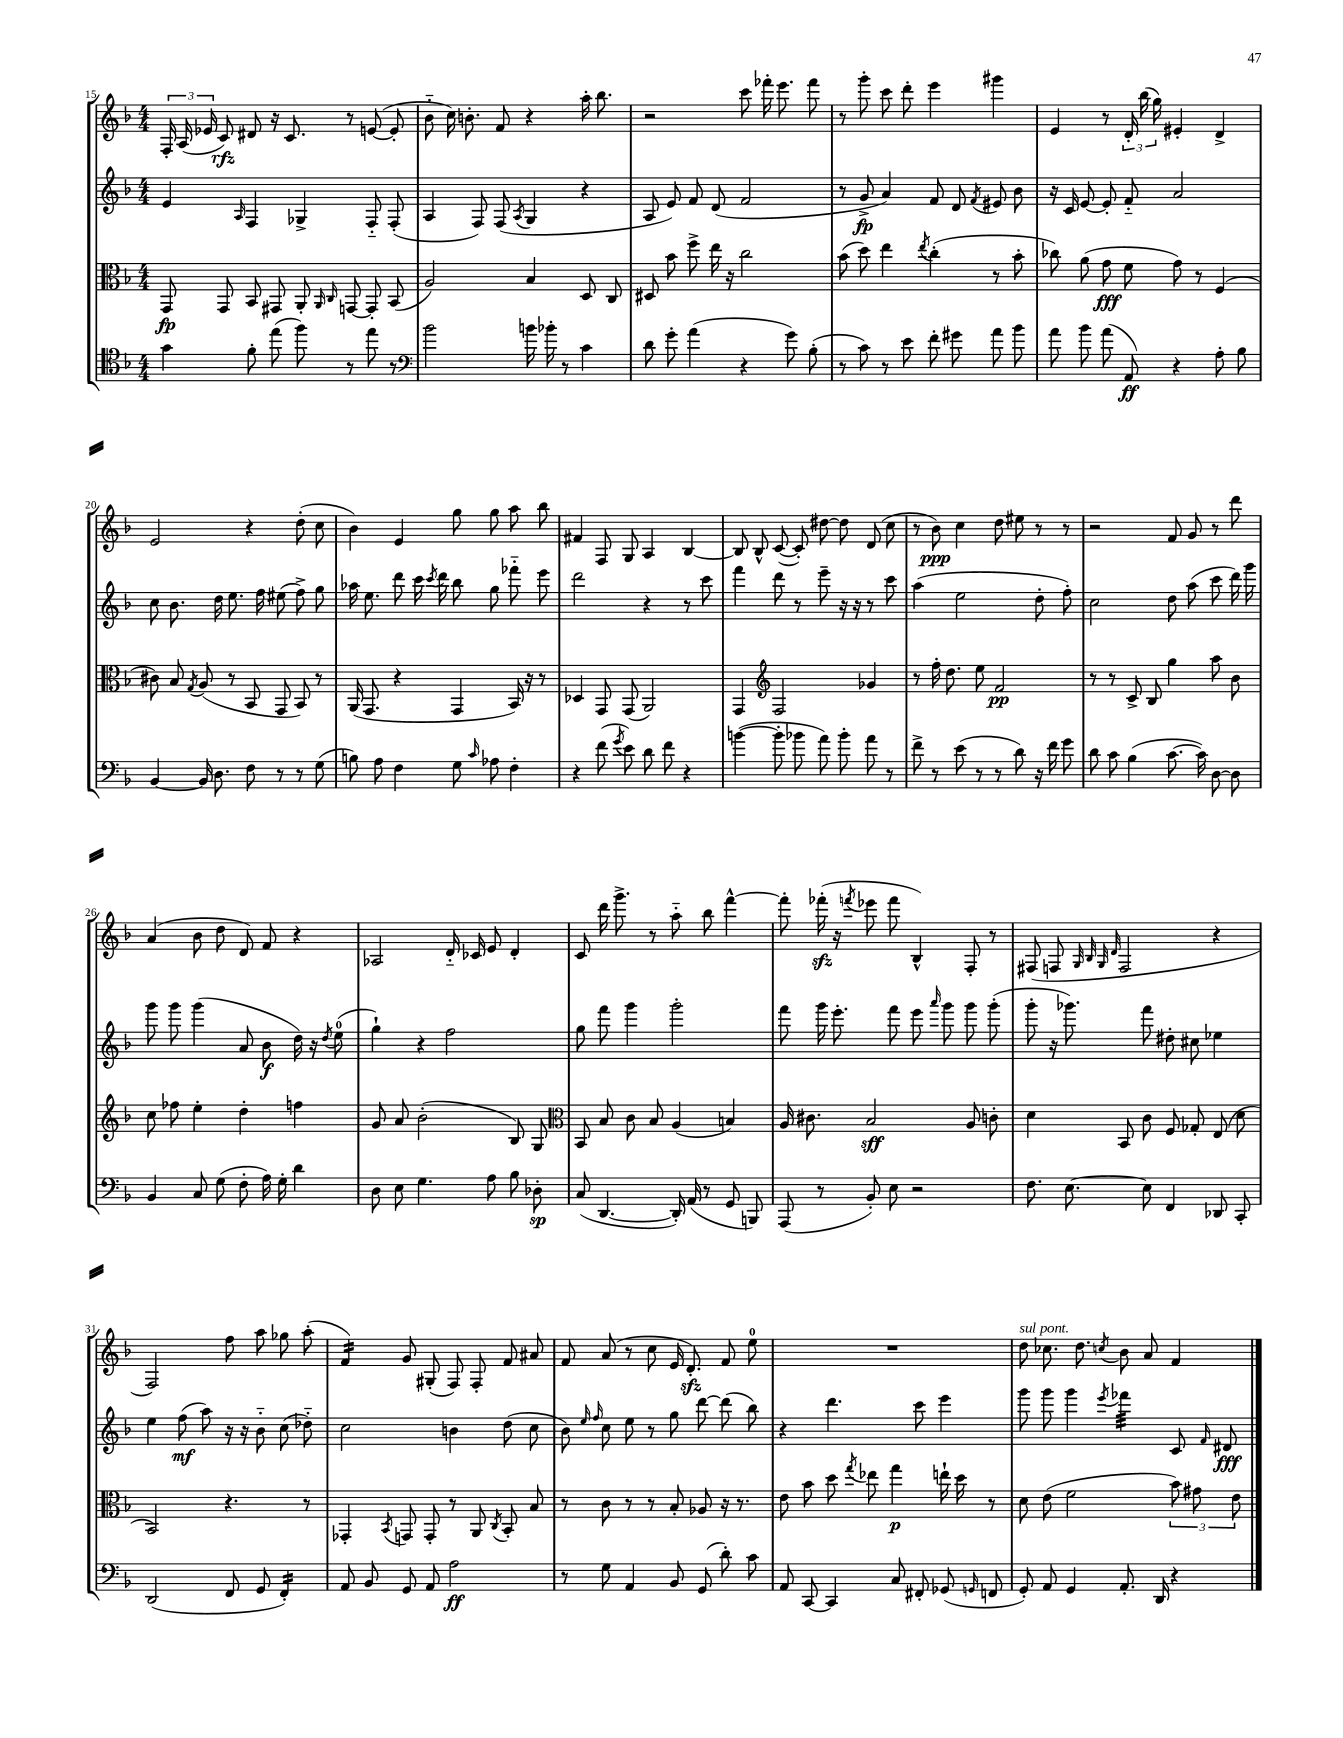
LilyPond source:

<<
\new StaffGroup <<
\new Staff = "s0" {
    \clef treble \key f \major \numericTimeSignature \time 4/4
    \autoBeamOff \tuplet 3/2 { f16-. a16( ees'16 } c'8\rfz) dis'8 r16 c'8. r8 e'8~( e'8-. |
    bes'8-_ c''16) b'8.-. f'8 r4 a''16-. bes''8. |
    r2 c'''8 fes'''16-. e'''8. fes'''8 |
    r8 g'''8-. c'''8 d'''8-. e'''4 gis'''4 |
    e'4 r8 \tuplet 3/2 { d'16-. bes''16( g''16) } eis'4-. d'4-> |
    e'2 r4 d''8-.( c''8 |
    bes'4) e'4 g''8 g''8 a''8 bes''8 |
    fis'4 f8 g8 a4 bes4~ |
    bes8 bes8-^ c'8~( c'8-.) dis''8~ dis''8 d'8( c''8 |
    r8 bes'8\ppp) c''4 d''8 eis''8 r8 r8 |
    r2 f'8 g'8 r8 d'''8 |
    a'4( bes'8 d''8 d'8) f'8 r4 |
    aes2 d'16-_ ces'16 e'8 d'4-. |
    c'8 d'''16 g'''8.-> r8 a''8-_ bes''8 f'''4~-^ |
    f'''8-. fes'''16-.\sfz( r16 \acciaccatura { f'''8 } ees'''8 f'''8 bes4-^) f8-. r8 |
    fis8( f8 \grace { g32 bes32 g32 d'32 } f2 r4 |
    f2) f''8 a''8 ges''8 a''8-.( |
    f'4:16) g'8 gis8-.( f8) f8-. f'8 ais'8 |
    f'8 a'8( r8 c''8 e'16 d'8.-.\sfz) f'8 e''8-0 |
    R1 |
    d''8^\markup { \italic "sul pont." } ces''8. d''8. \acciaccatura { c''8 } bes'8 a'8 f'4 \bar "|." |
}
\new Staff = "s1" {
    \clef treble \key f \major \numericTimeSignature \time 4/4
    \autoBeamOff e'4 \grace { a16 } f4 ges4-> f8-_ f8-.( |
    a4 f8) f8( \acciaccatura { a8 } g4 r4 |
    a8 e'8) f'8 d'8( f'2 |
    r8 g'8->\fp a'4) f'8 d'8 \acciaccatura { f'8 } eis'8 bes'8 |
    r16 c'16 e'8~ e'8-. f'8-_ a'2 |
    c''8 bes'8. d''16 e''8. f''16 eis''8( f''8->) g''8 |
    aes''16 e''8. d'''8 c'''16 \acciaccatura { c'''8 } d'''16 bes''8 g''8 fes'''8-_ e'''8 |
    d'''2 r4 r8 c'''8 |
    f'''4 d'''8 r8 e'''8-- r16 r16 r8 c'''8 |
    a''4( e''2 d''8-. f''8-.) |
    c''2 d''8 a''8( c'''8 d'''16) g'''16 |
    g'''8 g'''8 g'''4( a'8 bes'8\f d''16) r16 \acciaccatura { d''8 } e''8-0( |
    g''4-!) r4 f''2 |
    g''8 f'''8 g'''4 g'''2-. |
    f'''8 g'''16 e'''8.-. f'''8 e'''8 \grace { a'''16 } g'''8 g'''8 g'''8-.( |
    g'''8-. r16 ges'''8.) f'''8 dis''8-. cis''8 ees''4 |
    e''4 f''8\mf( a''8) r16 r16 bes'8-_ c''8( des''8-_) |
    c''2 b'4 d''8( c''8 |
    bes'8) \grace { e''16 f''16 } c''8 e''8 r8 g''8 d'''8~ d'''8( bes''8) |
    r4 d'''4. c'''8 e'''4 |
    g'''8 g'''8 g'''4 \acciaccatura { e'''8 } fes'''4:32 c'8 \grace { f'16 } dis'8\fff \bar "|." |
}
\new Staff = "s2" {
    \clef alto \key f \major \numericTimeSignature \time 4/4
    \autoBeamOff g,8\fp g,8 bes,8 gis,8 a,8-. \grace { a,16 c16 } g,8~ g,8-. bes,8( |
    a2) bes4 d8 c8 |
    dis8 bes'8 f''8-> e''16 r16 c''2 |
    bes'8( d''8) e''4 \acciaccatura { e''8 } c''4-.( r8 bes'8-. |
    ces''8) a'8( g'8\fff f'8 g'8) r8 f4( |
    cis'8) bes8 \acciaccatura { g8 } a8( r8 bes,8 g,8 bes,8) r8 |
    a,16( g,8. r4 g,4 bes,16) r16 r8 |
    des4 g,8 g,8( a,2) |
    g,4 \clef treble f2 ges'4 |
    r8 f''16-. d''8. e''8 f'2\pp |
    r8 r8 c'8-> bes8 g''4 a''8 bes'8 |
    c''8 fes''8 e''4-. d''4-. f''4 |
    g'8 a'8 bes'2-.( bes8) g8 |
    \clef alto bes,8 bes8 c'8 bes8 a4( b4) |
    a16 cis'8. bes2\sff a8 c'8-. |
    d'4 bes,8 c'8 f8 ges8-. e8( d'8 |
    bes,2) r4. r8 |
    ges,4-. \acciaccatura { bes,8 } g,8 g,8-. r8 a,8 \acciaccatura { c8 } bes,8-. bes8 |
    r8 c'8 r8 r8 bes8-. aes8 r16 r8. |
    e'8 bes'8 d''8 \acciaccatura { g''8 } ees''8 g''4\p e''16-! d''16 r8 |
    d'8 e'8( f'2 \tuplet 3/2 { bes'8) gis'8 e'8 } \bar "|." |
}
\new Staff = "s3" {
    \clef tenor \key f \major \numericTimeSignature \time 4/4
    \autoBeamOff g'4 f'8-. e''8( f''8) r8 e''8 r8 |
    \clef bass bes'2 b'16 bes'16-. r8 c'4 |
    d'8 g'8-. a'4( r4 g'8) bes8-.( |
    r8 c'8) r8 e'8 f'8-. gis'8 a'8 bes'8 |
    a'8 bes'8 a'8( a,8\ff) r4 a8-. bes8 |
    bes,4~ bes,16 d8. f8 r8 r8 g8( |
    b8) a8 f4 g8 \grace { c'16 } aes8 f4-. |
    r4 f'8( \acciaccatura { g'8 } e'8) d'8 f'8 r4 |
    b'4~( b'8-. bes'8 a'8) bes'8-. a'8 r8 |
    f'8-> r8 e'8( r8 r8 d'8) r16 f'16 g'8 |
    d'8 c'8 bes4( c'8.~ c'16) d8~ d8 |
    bes,4 c8 g8( f8-. a16) g16-. d'4 |
    d8 e8 g4. a8 bes8 des8-.\sp |
    c8( d,4.~ d,16-.) a,16( r8 g,8 b,,8) |
    a,,8( r8 bes,8-.) e8 r2 |
    f8. e8.~ e8 f,4 des,8 c,8-. |
    d,2( f,8 g,8 f,4:16-.) |
    a,8 bes,8 g,8 a,8 a2\ff |
    r8 g8 a,4 bes,8 g,8( d'8-.) c'8 |
    a,8 c,8~ c,4 c8 fis,8-. ges,8( \grace { g,16 } f,8 |
    g,8-.) a,8 g,4 a,8.-. d,16 r4 \bar "|." |
}
>>
>>
\layout { \context { \Score currentBarNumber = #15 } }
